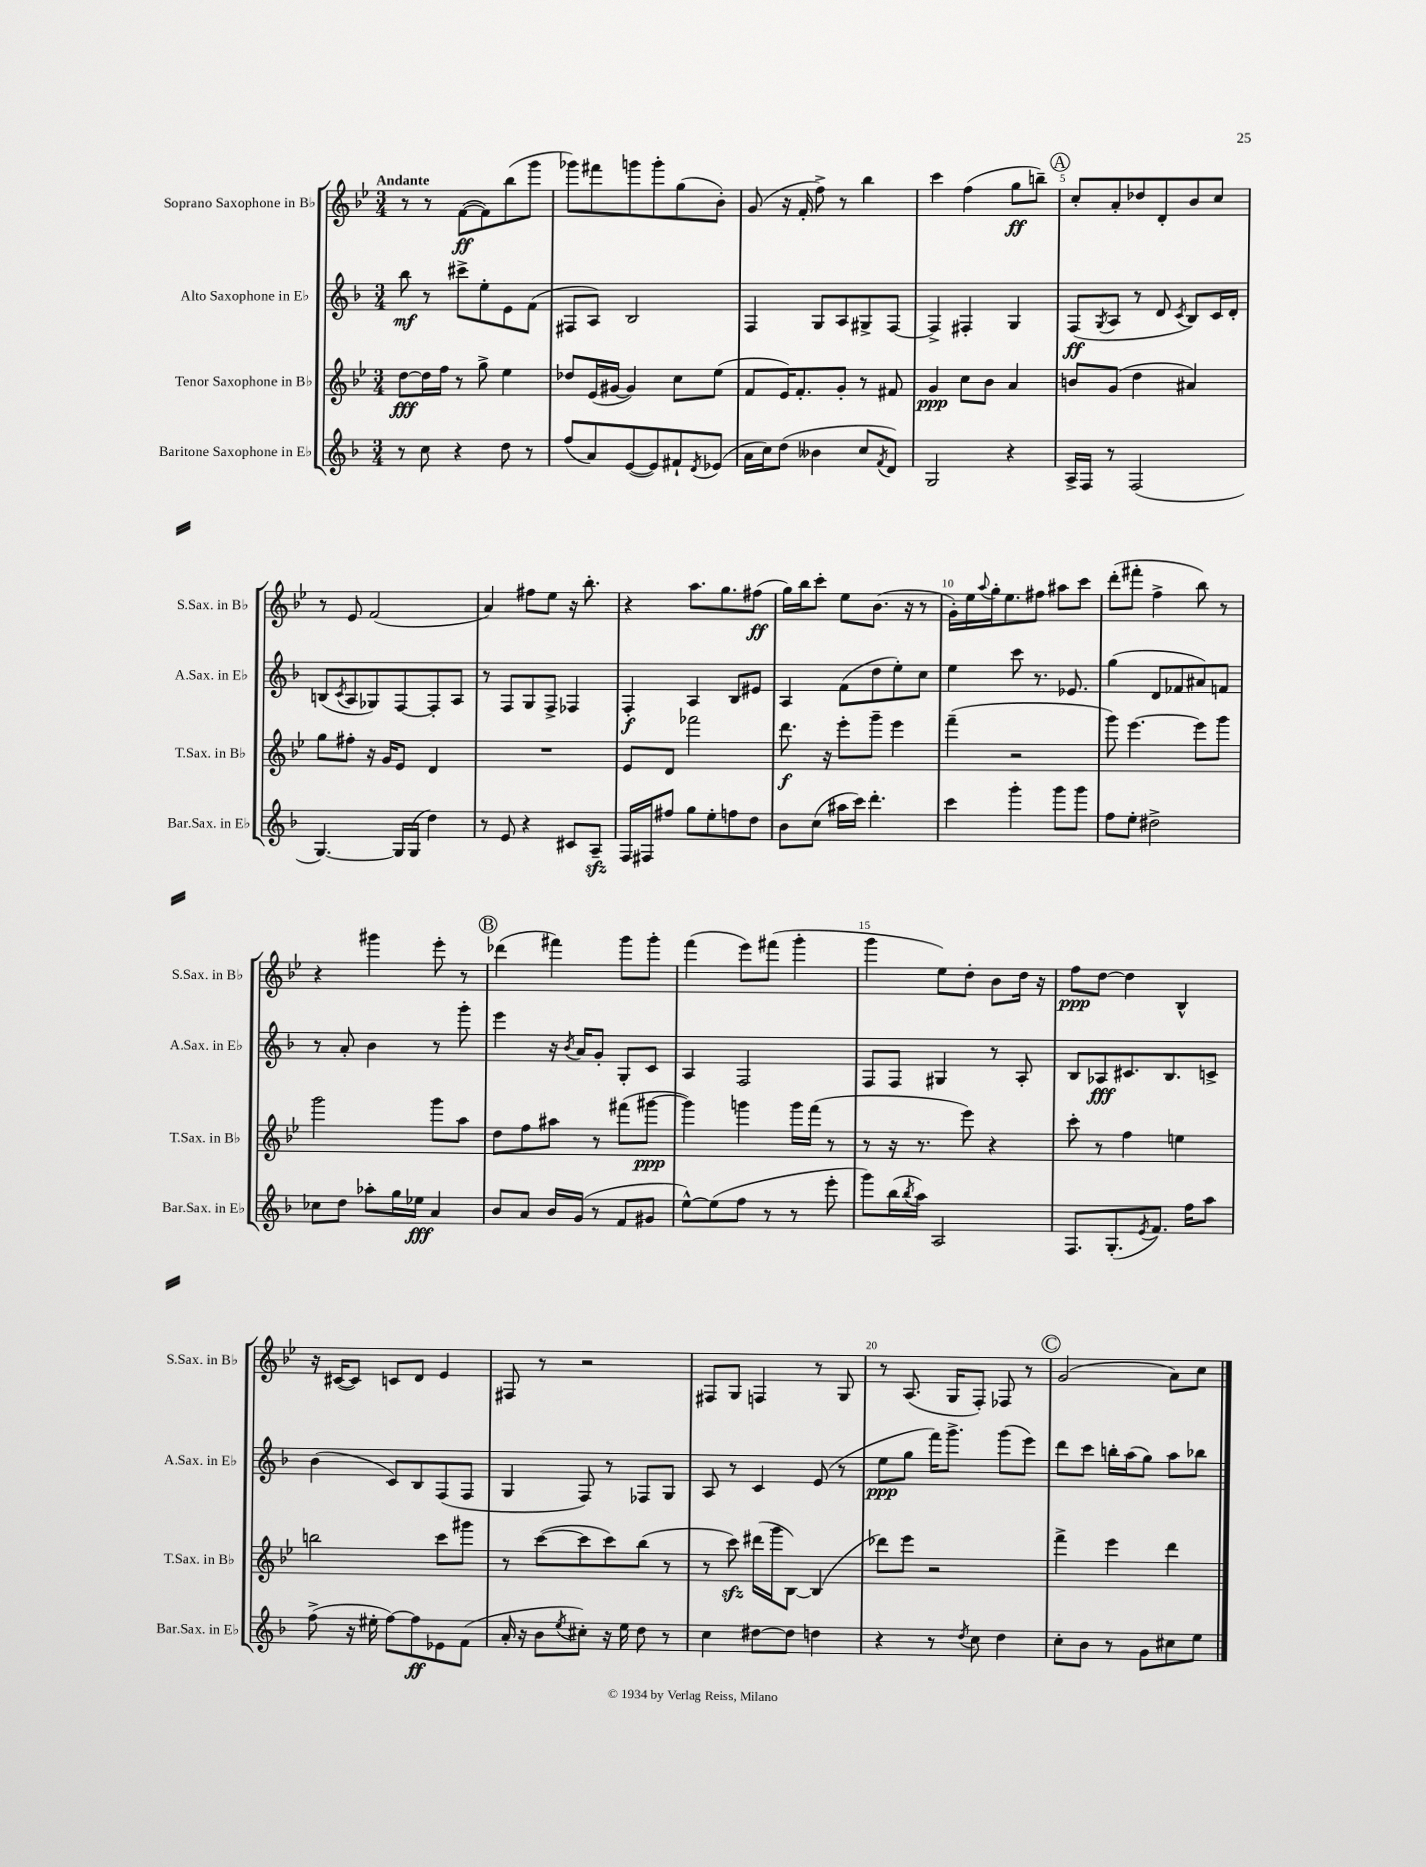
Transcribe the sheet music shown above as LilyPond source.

<<
\new StaffGroup <<
\new Staff = "s0" \with { instrumentName = "Soprano Saxophone in Bb" shortInstrumentName = "S.Sax. in Bb" } {
    \clef treble \key bes \major \numericTimeSignature \time 3/4 \tempo "Andante"
    r8 r8 f'8~\ff( f'8) bes''8( g'''8 |
    ges'''8) fis'''8 g'''8 g'''8-. g''8( bes'8-.) |
    g'8( r16 f'16-. f''8->) r8 bes''4 |
    c'''4 f''4( g''8\ff b''8--) |
    \mark \markup { \circle "A" } c''8-. a'8-. des''8 d'8-. bes'8 c''8 |
    r8 ees'8 f'2( |
    a'4) fis''8 ees''8 r16 bes''8.-. |
    r4 a''8. g''8. fis''8\ff( |
    g''16) bes''16 c'''8-. ees''8 bes'8.( r16 r8 |
    g'16-.) ees''16 \appoggiatura { a''8 } g''16-. ees''8. fis''8 ais''8 c'''8 |
    d'''8-.( fis'''8-. f''4-> bes''8) r8 |
    r4 gis'''4 ees'''8-. r8 |
    \mark \markup { \circle "B" } des'''4( fis'''4) g'''8 g'''8-. |
    f'''4( ees'''8) fis'''8( g'''4-. |
    g'''4 ees''8) d''8-. bes'8 d''16 r16 |
    f''8\ppp d''8~ d''4 bes4-^ |
    r16 cis'16~( cis'8) c'8 d'8 ees'4 |
    fis8 r8 r2 |
    fis8 g8 f4 r8 g8 |
    r8 a8.( g16 f8-.) fes8 r8 |
    \mark \markup { \circle "C" } g'2( a'8) c''8 \bar "|." |
}
\new Staff = "s1" \with { instrumentName = "Alto Saxophone in Eb" shortInstrumentName = "A.Sax. in Eb" } {
    \clef treble \key f \major \numericTimeSignature \time 3/4
    bes''8\mf r8 cis'''8-> e''8-. e'8 f'8( |
    fis8 a8) bes2 |
    f4 g8 a8 gis8-> f8~ |
    f4-> fis4-. g4 |
    \mark \markup { \circle "A" } f8\ff( \acciaccatura { g8 } a8 r8 d'8 \acciaccatura { c'8 } bes8) c'16 d'16-. |
    b8( \acciaccatura { c'8 } a8 ges8) f8~ f8-. a8 |
    r8 f8 g8 f8-> fes4 |
    f4-.\f a4 bes8 eis'8 |
    a4 f'8( d''8 e''8-.) c''8 |
    e''4 c'''8 r8. ees'8. |
    g''4( d'8 fes'8 ais'8) f'8 |
    r8 a'8-. bes'4 r8 g'''8-. |
    \mark \markup { \circle "B" } e'''4 r16 \acciaccatura { bes'8 } a'16 g'8-. g8-. c'8 |
    a4 f2 |
    f8 f8 gis4 r8 a8-. |
    bes8 aes8\fff cis'8. bes8. c'8-> |
    bes'4( c'8) bes8 f8( f8 |
    g4 f8) r8 fes8 g8 |
    a8 r8 c'4 e'8( r8 |
    e''8\ppp g''8 f'''16) g'''8.-> g'''8( e'''8) |
    \mark \markup { \circle "C" } d'''8 c'''8 b''16-. a''16( g''8) a''8 bes''8 \bar "|." |
}
\new Staff = "s2" \with { instrumentName = "Tenor Saxophone in Bb" shortInstrumentName = "T.Sax. in Bb" } {
    \clef treble \key bes \major \numericTimeSignature \time 3/4
    d''8~\fff d''16 f''16 r8 g''8-> ees''4 |
    des''8 ees'16( gis'16~ gis'4) c''8 ees''8( |
    f'8 ees'16) f'8.-. g'8-. r8 fis'8 |
    g'4\ppp c''8 bes'8 a'4 |
    \mark \markup { \circle "A" } b'8 g'8( d''4 ais'4) |
    g''8 fis''8-. r16 g'16 ees'8 d'4 |
    R2. |
    ees'8 d'8 fes'''2 |
    d'''8.\f r16 ees'''8-. g'''8-- ees'''4 |
    f'''4--( r2 |
    g'''8) ees'''4.~ ees'''8 g'''8 |
    g'''2 g'''8 a''8 |
    \mark \markup { \circle "B" } d''8 f''8 ais''8 r8 fis'''8( gis'''8~\ppp |
    gis'''4) g'''4 g'''16 f'''16( r8 |
    r8 r16 r8. ees'''8) r4 |
    c'''8-. r8 f''4 e''4 |
    b''2 c'''8 gis'''8 |
    r8 c'''8~( c'''8 c'''8) bes''8( r8 |
    r8 c'''8\sfz) dis'''16( g'''16 bes8~) bes4( |
    des'''8) ees'''8 r2 |
    \mark \markup { \circle "C" } f'''4-> ees'''4 d'''4 \bar "|." |
}
\new Staff = "s3" \with { instrumentName = "Baritone Saxophone in Eb" shortInstrumentName = "Bar.Sax. in Eb" } {
    \clef treble \key f \major \numericTimeSignature \time 3/4
    r8 c''8 r4 d''8 r8 |
    f''8( a'8) e'8~( e'8) fis'8-! \acciaccatura { d'8 } ees'8( |
    a'16 c''16) d''8( beses'4 c''8 \acciaccatura { f'8 } d'8) |
    g2 r4 |
    \mark \markup { \circle "A" } a16-> f16 r8 f2( |
    g4.~) g16 g16( d''4) |
    r8 e'8 r4 cis'8 a8--\sfz |
    f16 fis16 fis''8 g''8 e''8-. f''8 d''8 |
    bes'8 c''8( ais''16 c'''16) d'''4.-. |
    c'''4 g'''4-. g'''8 g'''8 |
    f''8 e''8-. dis''2-> |
    ces''8 d''8 aes''8-. g''16 ees''16\fff a'4 |
    \mark \markup { \circle "B" } bes'8 a'8 bes'16 g'16( r8 f'8 gis'8 |
    e''8~-^) e''8( f''8 r8 r8 e'''8-. |
    g'''8) bes''16( \acciaccatura { bes''8 } a''16) a2 |
    f8. g8.-.( \acciaccatura { e'8 } f'8.) f''16 a''8 |
    f''8->( r16 eis''16-. f''8~) f''8\ff ees'8 f'8( |
    a'16-. r16 bes'8 \acciaccatura { e''8 } cis''8-.) r16 e''16 d''8 r8 |
    c''4 dis''8~ dis''8 d''4 |
    r4 r8 \acciaccatura { d''8 } c''8 d''4 |
    \mark \markup { \circle "C" } c''8-. bes'8 r8 g'8 cis''8 e''8 \bar "|." |
}
>>
>>
\layout { \context { \Score \override BarNumber.break-visibility = ##(#f #t #t) barNumberVisibility = #(every-nth-bar-number-visible 5) } }
